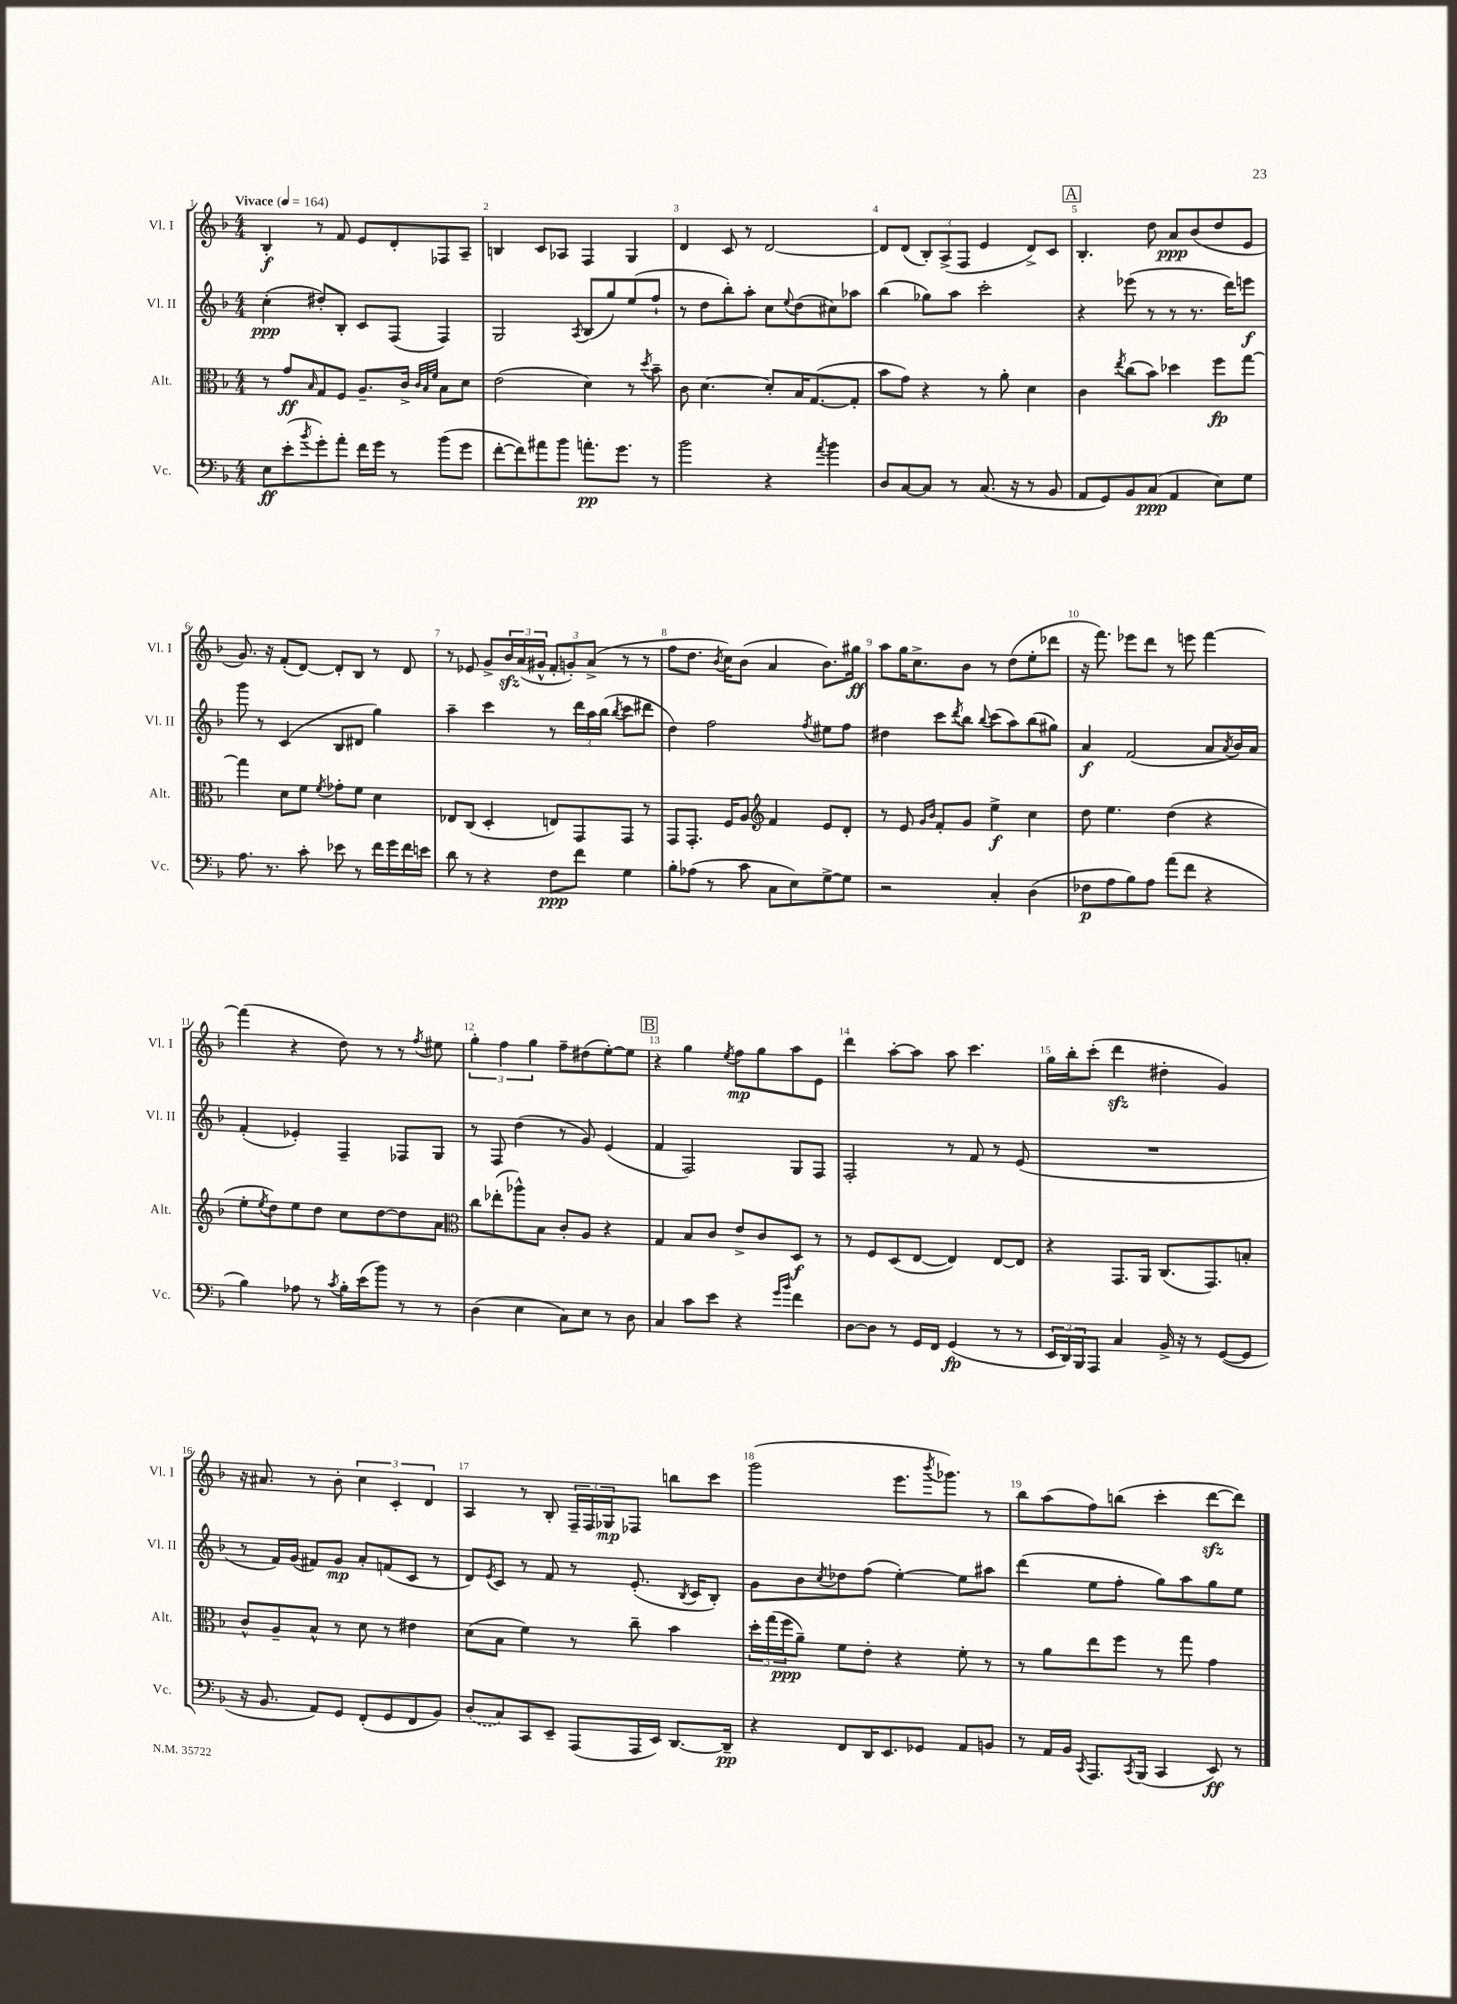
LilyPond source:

<<
\new StaffGroup <<
\new Staff = "s0" \with { instrumentName = "Vl. I" shortInstrumentName = "Vl. I" } {
    \clef treble \key f \major \numericTimeSignature \time 4/4 \tempo "Vivace" 4 = 164
    bes4-.\f r8 f'8 e'8 d'8-. fes8 a8-- |
    b4 c'8 aes8 f4 g4 |
    d'4 c'8 r8 d'2~ |
    d'8 d'8( \tuplet 3/2 { bes8-.) a8->( f8 } e'4 d'8->) c'8 |
    \mark \markup { \box "A" } bes4.-. d''8 a'8\ppp bes'8( d''8 e'8 |
    g'8.) r16 f'8-.( d'8~) d'8-. bes8 r8 d'8 |
    r8 ees'8 g'8-> \tuplet 3/2 { bes'16\sfz a'16( gis'16-^ } \tuplet 3/2 { f'8-. g'8-.) a'8->( } r8 r8 |
    f''8 d''8. \acciaccatura { bes'8 } c''16) bes'8( a'4 bes'8.) gis''16\ff |
    a''8 g''16 c''8.-> bes'8 r8 d''8( e''8-. des'''8 |
    r16 f'''8.) ees'''8 d'''8 r8 e'''8 f'''4~ |
    f'''4( r4 d''8) r8 r8 \acciaccatura { f''8 } eis''8 |
    \tuplet 3/2 { g''4-. f''4 g''4 } f''8-- dis''8( e''8~-.) e''8 |
    \mark \markup { \box "B" } r4 g''4 \acciaccatura { e''8 } f''8\mp g''8 a''8 e'8 |
    d'''4 a''8~-. a''8 a''8 c'''4. |
    g''16 bes''16-. c'''8-.( d'''4\sfz dis''4-. g'4) |
    r16 ais'8. r8 bes'8-. \tuplet 3/2 { c''4 c'4-. d'4 } |
    a4 r8 bes8-. \tuplet 3/2 { f16-- f16 ges16\mp } fes8 b''8 c'''8 |
    g'''2( e'''8. \acciaccatura { bes'''8 } ges'''8.) r8 |
    bes''8 a''8( f''8) b''8( c'''4-. d'''8~\sfz d'''8) \bar "|." |
}
\new Staff = "s1" \with { instrumentName = "Vl. II" shortInstrumentName = "Vl. II" } {
    \clef treble \key f \major \numericTimeSignature \time 4/4
    c''4-.\ppp( dis''8-.) bes8-. c'8 f8( f4) |
    g2 \acciaccatura { a8 } bes8( g''8) e''8( f''8-! |
    r8 d''8 bes''8-.) a''8-. c''8 \appoggiatura { e''8 } d''8( cis''8) aes''8 |
    bes''4( ges''8) a''8 c'''2-. |
    \mark \markup { \box "A" } r4 ees'''8( r8 r8 r8. d'''16) e'''8\f |
    g'''8 r8 c'4( bes8 dis'8 g''4) |
    a''4-- c'''4 r8 \tuplet 3/2 { d'''16 a''16 bes''16( } \acciaccatura { bes''8 } c'''8 dis'''8 |
    d''4) f''2 \acciaccatura { f''8 } eis''8 f''8 |
    dis''4 c'''8 \acciaccatura { d'''8 } bes''8 \appoggiatura { bes''8 } c'''8( a''8) bes''8( gis''8) |
    a'4\f f'2( a'8 \acciaccatura { a'8 } bes'16) a'16 |
    f'4-.( ees'4-.) f4-- fes8 g8 |
    r8 f8 d''4( r8 g'8) e'4( |
    \mark \markup { \box "B" } f'4 f2) g8 f8 |
    f2-. r8 f'8 r8 e'8( |
    R1 |
    r8 f'16) g'16( fis'8) g'8\mp a'8-. f'8( c'8 r8 |
    d'8) \acciaccatura { e'8 } c'8 r8 f'8 r8 e'8.-.( \acciaccatura { bes8 } c'16 bes8-.) |
    g'8 bes'8 \acciaccatura { c''8 } des''8 f''8( e''4~-.) e''8 ais''8 |
    d'''4( e''8 f''8-. g''8) a''8 g''8 e''8 \bar "|." |
}
\new Staff = "s2" \with { instrumentName = "Alt." shortInstrumentName = "Alt." } {
    \clef alto \key f \major \numericTimeSignature \time 4/4
    r8 g'8\ff \grace { bes16 } g8 f8 a8.-- c'16-> \grace { c'32 bes32 f'32 } bes8 d'8 |
    e'2( d'4) r8 \acciaccatura { d''8 } bes'8-- |
    c'8 d'4.~ d'8-. bes16 g8.~( g8-. |
    bes'8 g'8) r4 r8 a'8-. d'4 |
    \mark \markup { \box "A" } c'4 \acciaccatura { e''8 } c''8( bes'8) des''4 f''8\fp g''8~ |
    g''4 d'8 f'8 \acciaccatura { f'8 } ges'8-. f'8 d'4 |
    ees8 c8( d4-. e8) g,8 g,8 r8 |
    g,8 g,8.-. f16 a8 \clef treble f'4 e'8 d'8-. |
    r8 e'8 \grace { g'16 bes'16 } f'8-. g'8 e''4->\f c''4 |
    d''8 e''4. d''4( r4 |
    e''8-. \acciaccatura { e''8 } d''8) e''8 d''8 c''8 d''8~ d''8 a'8 |
    \clef alto c''8 ees''8-.( aes''8-^) bes8 c'8-. a8 r4 |
    \mark \markup { \box "B" } g4 bes8 c'8 e'8-> c'8 d8\f r8 |
    r8 f8 d8( e8~ e4) e8~ e8 |
    r4 g,8. a,16 c8.( g,8.) b8-. |
    c'8-^ a8-- bes8-^ r8 d'8 r8 eis'4 |
    d'8( bes8 f'4) r8 c''8-- bes'4 |
    \tuplet 3/2 { d''16-. g''16( f''16\ppp } a'8--) f'8 e'8-. r4 f'8-. r8 |
    r8 a'8 e''8 f''8 r8 g''8 g'4 \bar "|." |
}
\new Staff = "s3" \with { instrumentName = "Vc." shortInstrumentName = "Vc." } {
    \clef bass \key f \major \numericTimeSignature \time 4/4
    e8\ff e'8-.( \acciaccatura { bes'8 } g'8-.) a'8-. f'16 g'16 r8 bes'8( g'8 |
    f'8~-. f'8) ais'8 bes'8 a'8.-.\pp g'8. r8 |
    bes'2 r4 \acciaccatura { a'8 } bes'4 |
    d8 c8~ c8 r8 c8.( r16 r8 bes,8 |
    \mark \markup { \box "A" } a,8 g,8) bes,8 c8\ppp( a,4 e8) g8 |
    a8. r8. c'8-. ees'8 r8 f'16 g'16 f'16 e'16 |
    d'8 r8 r4 f8\ppp f'8 g4 |
    bes8-. aes8( r8 c'8 c8 e8) g8~-> g8 |
    r2 c4-. d4( |
    fes8\p a8 bes8) a8 a'8( f'8 r4 |
    bes4) aes8 r8 \acciaccatura { c'8 } bes16-. e'16( bes'8) r8 r8 |
    d4( e4 c8) e8 r8 d8 |
    \mark \markup { \box "B" } c4 c'8 e'8 r4 \grace { g'16 bes'16 } f'4 |
    d8~ d8 r8 g,16 f,16 g,4\fp( r8 r8 |
    \tuplet 3/2 { e,16 d,16) bes,,16 } a,,8 c4 bes,16-> r16 r8 g,8~( g,8 |
    r16 bes,8. a,8) g,8 f,8-.( g,8 f,8 bes,8) |
    \once \slurDashed d8( c8) c,8 e,8-- a,,8( a,,16 e,16) d,8.~ d,16--\pp |
    r4 f,8 d,16 e,8. ges,8 a,8 b,8 |
    r8 a,16 bes,16 \acciaccatura { c,8 } a,,8. \acciaccatura { c,8 } bes,,16( c,4 e,8\ff) r8 \bar "|." |
}
>>
>>
\layout { \context { \Score \override BarNumber.break-visibility = ##(#f #t #t) barNumberVisibility = #all-bar-numbers-visible } }
